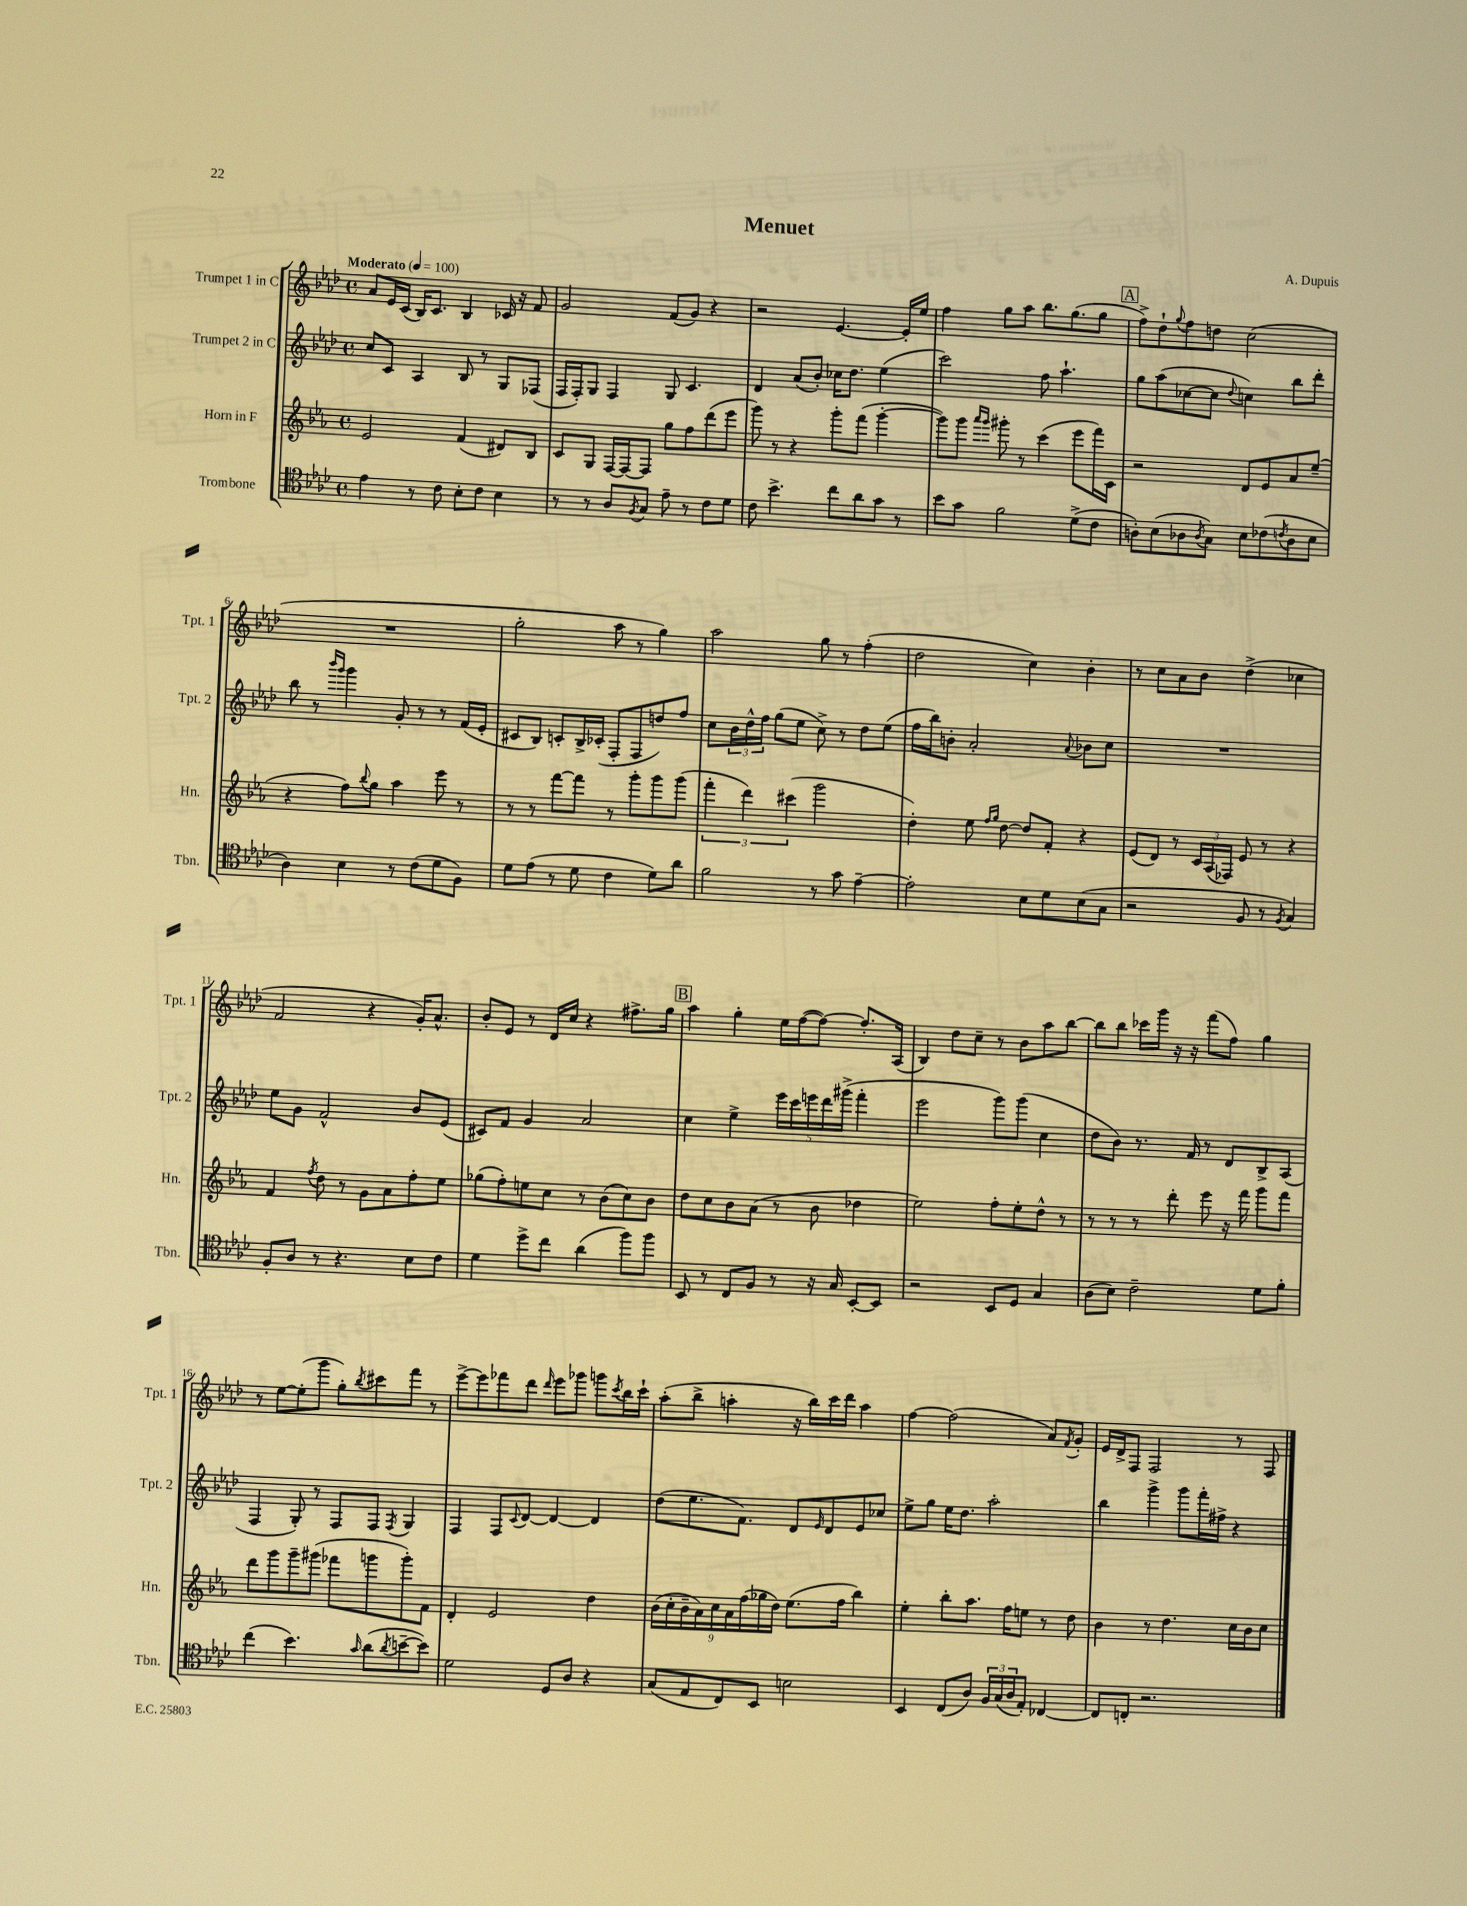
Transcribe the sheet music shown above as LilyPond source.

\header { title = "Menuet" composer = "A. Dupuis" }
<<
\new StaffGroup <<
\new Staff = "s0" \with { instrumentName = "Trumpet 1 in C" shortInstrumentName = "Tpt. 1" } {
    \clef treble \key aes \major \defaultTimeSignature \time 4/4 \tempo "Moderato" 4 = 100
    aes'8 ees'16 c'16( bes16) c'8. bes4 ces'16 r16 f'8 |
    g'2 f'8( g'8) r4 |
    r2 ees'4.~ ees'16-. ees''16 |
    f''4 g''8 aes''8 bes''8. g''8.( g''8 |
    \mark \markup { \box "A" } f''8->) des''8-! \appoggiatura { g''8 } f''8 d''8 c''2( |
    R1 |
    g''2-. aes''8 r8 g''4) |
    aes''2 g''8 r8 f''4-.( |
    des''2 c''4) bes'4-. |
    r8 c''8 aes'8 bes'8 des''4->( ces''4 |
    f'2 r4 g'16-.) aes'8.-^ |
    bes'8-. ees'8 r8 des'16 c''16 r4 fis''8.-> g''16 |
    \mark \markup { \box "B" } aes''4 g''4-. ees''16 f''16~( f''8~) f''8.-. aes16( |
    bes4) des''8 c''8-- r8 bes'8 aes''8 bes''8~ |
    bes''8 bes''8 ces'''16 g'''16 r16 r16 f'''8( f''8) g''4 |
    r8 ees''8~ ees''8-.( g'''8 g''8-.) \acciaccatura { bes''8 } cis'''8 f'''8 r8 |
    ees'''8~-> ees'''8 fes'''8 des'''8 \grace { des'''16 } ees'''8 ges'''8 g'''8 \acciaccatura { c'''8 } bes''16 c'''16-! |
    aes''8-.( bes''8-> a''4-. r16 bes''16) c'''16 des'''16 a''4 |
    f''4~ f''2( aes'8) \acciaccatura { f'8 } g'8-. |
    ees'16 des'16-> f8 f2 r8 f8 \bar "|." |
}
\new Staff = "s1" \with { instrumentName = "Trumpet 2 in C" shortInstrumentName = "Tpt. 2" } {
    \clef treble \key aes \major \defaultTimeSignature \time 4/4
    c''8 c'8 aes4 bes8 r8 g8 fes8( |
    f16 f16-.) g8 f4 g8 c'4. |
    des'4 aes'8( bes'8-.) ces''16 des''8. ees''4( |
    c'''2) f''8 aes''4.-! |
    \mark \markup { \box "A" } g''8 aes''8( ces''8~ ces''8 \appoggiatura { des''8 } c''4) bes''8 des'''8-. |
    bes''8 r8 \grace { bes'''16 g'''16 } g'''4 g'8-. r8 r8 f'16( ees'16-. |
    cis'8 bes8) c'8-. bes16-> ces'16-.( f8-. f8 d''8) f''8 |
    c''8 \tuplet 3/2 { bes'16 des''16-^ f''16 } g''8( ees''8 c''8->) r8 des''8 ees''8( |
    f''16 bes''16) b'8-. aes'2-. \appoggiatura { aes'8 } bes'8 c''8 |
    R1 |
    ees''8 g'8 f'2-^ bes'8 ees'8( |
    cis'8) f'8 g'4 aes'2 |
    \mark \markup { \box "B" } c''4 ees''4-> \tuplet 5/4 { ees'''16 c'''16 e'''16 des'''16 gis'''16->( } f'''4-. |
    ees'''2 g'''8) g'''8( c''4 |
    des''8 bes'8) r8. f'16 r8 des'8 bes8-> aes8( |
    f4 g8-.) r8 f8 f8 \acciaccatura { f8 } g4 |
    f4 f8 \appoggiatura { c'8 } des'8~ des'4~ des'4 |
    des''8( ees''8. f'8.) des'8 \grace { ees'16 } des'8 ees'8 ces''8 |
    ees''8-> g''8 ees''16 des''8. aes''2-. |
    bes''4 g'''4-> g'''8 f'''16-. fis''16-> r4 \bar "|." |
}
\new Staff = "s2" \with { instrumentName = "Horn in F" shortInstrumentName = "Hn." } {
    \clef treble \key ees \major \defaultTimeSignature \time 4/4
    ees'2 f'4( dis'8) bes8 |
    c'8 g8 f16~ f16~ f8 g''8 f''8 d'''8( ees'''8 |
    g'''8) r8 r4 g'''8-. f'''8( g'''4~-. |
    g'''8) g'''8 \grace { aes'''16 g'''16 } gis'''8-. r8 c'''4( ees'''8 f'''16) c'16 |
    \mark \markup { \box "A" } r2 d'8 ees'8 aes'8 ees''8--( |
    r4 f''8) \appoggiatura { bes''8 } g''8 aes''4 ees'''8 r8 |
    r8 r8 f'''8~ f'''8 r8 g'''8-. g'''8 g'''8( |
    \tuplet 3/2 { f'''4-. d'''4) cis'''4( } g'''2 |
    d''4-.) ees''8 \grace { f''16 g''16 } d''8~ d''8 f'8-. r4 |
    ees'8( d'8) r8 \tuplet 3/2 { c'16 aes16( fes16) } ees'8 r8 r4 |
    f'4 \acciaccatura { f''8 } d''8 r8 g'8 aes'8 f''8-. ees''8 |
    ges''8( f''8-.) e''8 c''8 r8 bes'8( c''8) bes'8 |
    \mark \markup { \box "B" } d''8 c''8 bes'8 aes'8( r8 bes'8 des''4 |
    ees''2) f''8-. ees''8-. d''8-^ r8 |
    r8 r8 r8 d'''8-. ees'''8 r16 f'''16 g'''8 f'''8 |
    d'''8 g'''8 g'''8-- gis'''8( fes'''8 g'''8 g'''8-.) f'8 |
    d'4-. ees'2 d''4 |
    \tuplet 9/8 { bes'16( c''16-. bes'16-- aes'16) c''16 aes'16 f''16( ges''16 d''16) } ees''8.( f''16 bes''4) |
    ees''4-. bes''8-. aes''8. f''16 e''8 r8 d''8 |
    bes'4 r8 d''4. c''16 bes'16 c''8 \bar "|." |
}
\new Staff = "s3" \with { instrumentName = "Trombone" shortInstrumentName = "Tbn." } {
    \clef tenor \key aes \major \defaultTimeSignature \time 4/4
    ees'4 r8 c'8 bes8-. c'8 bes4 |
    r8 r8 aes8 \acciaccatura { f8 } g8 ees'8-- r8 c'8 des'8 |
    c'8 bes'4.-> c''8 aes'8 g'8 r8 |
    bes'8 g'8 f'2 des'8->( c'8 |
    \mark \markup { \box "A" } a8-.) bes8( aes8 \acciaccatura { aes8 } g8) bes8 ces'8( \acciaccatura { c'8 } aes8 bes8 |
    aes4) bes4 r8 c'8( des'8 f8) |
    des'8 ees'8( r8 des'8 c'4 des'8) aes'8 |
    f'2 r8 g'8 ees'4~-- |
    ees'2-. bes8 des'8 bes8( g8 |
    r2 f8 r8 \acciaccatura { f8 } g4) |
    f8-. aes8 r8 r4. bes8 c'8 |
    des'4 des''8-> c''8 aes'4( f''8) f''8 |
    \mark \markup { \box "B" } bes,8 r8 c8 f8 r8 r16 g16 bes,8~-. bes,8 |
    r2 bes,8 des8 g4 |
    aes8( bes8) c'2-- des'8 f'8-. |
    c''4( bes'4.) \grace { g'16 } aes'8( \acciaccatura { aes'8 } b'8~-- b'8) |
    des'2 des8 aes8 r4 |
    g8( ees8 c8) bes,8 b2 |
    bes,4 c8( aes8) \tuplet 3/2 { f16 g16( aes16 } ees8-.) ces4~ |
    ces8 c8-. r2. \bar "|." |
}
>>
>>
